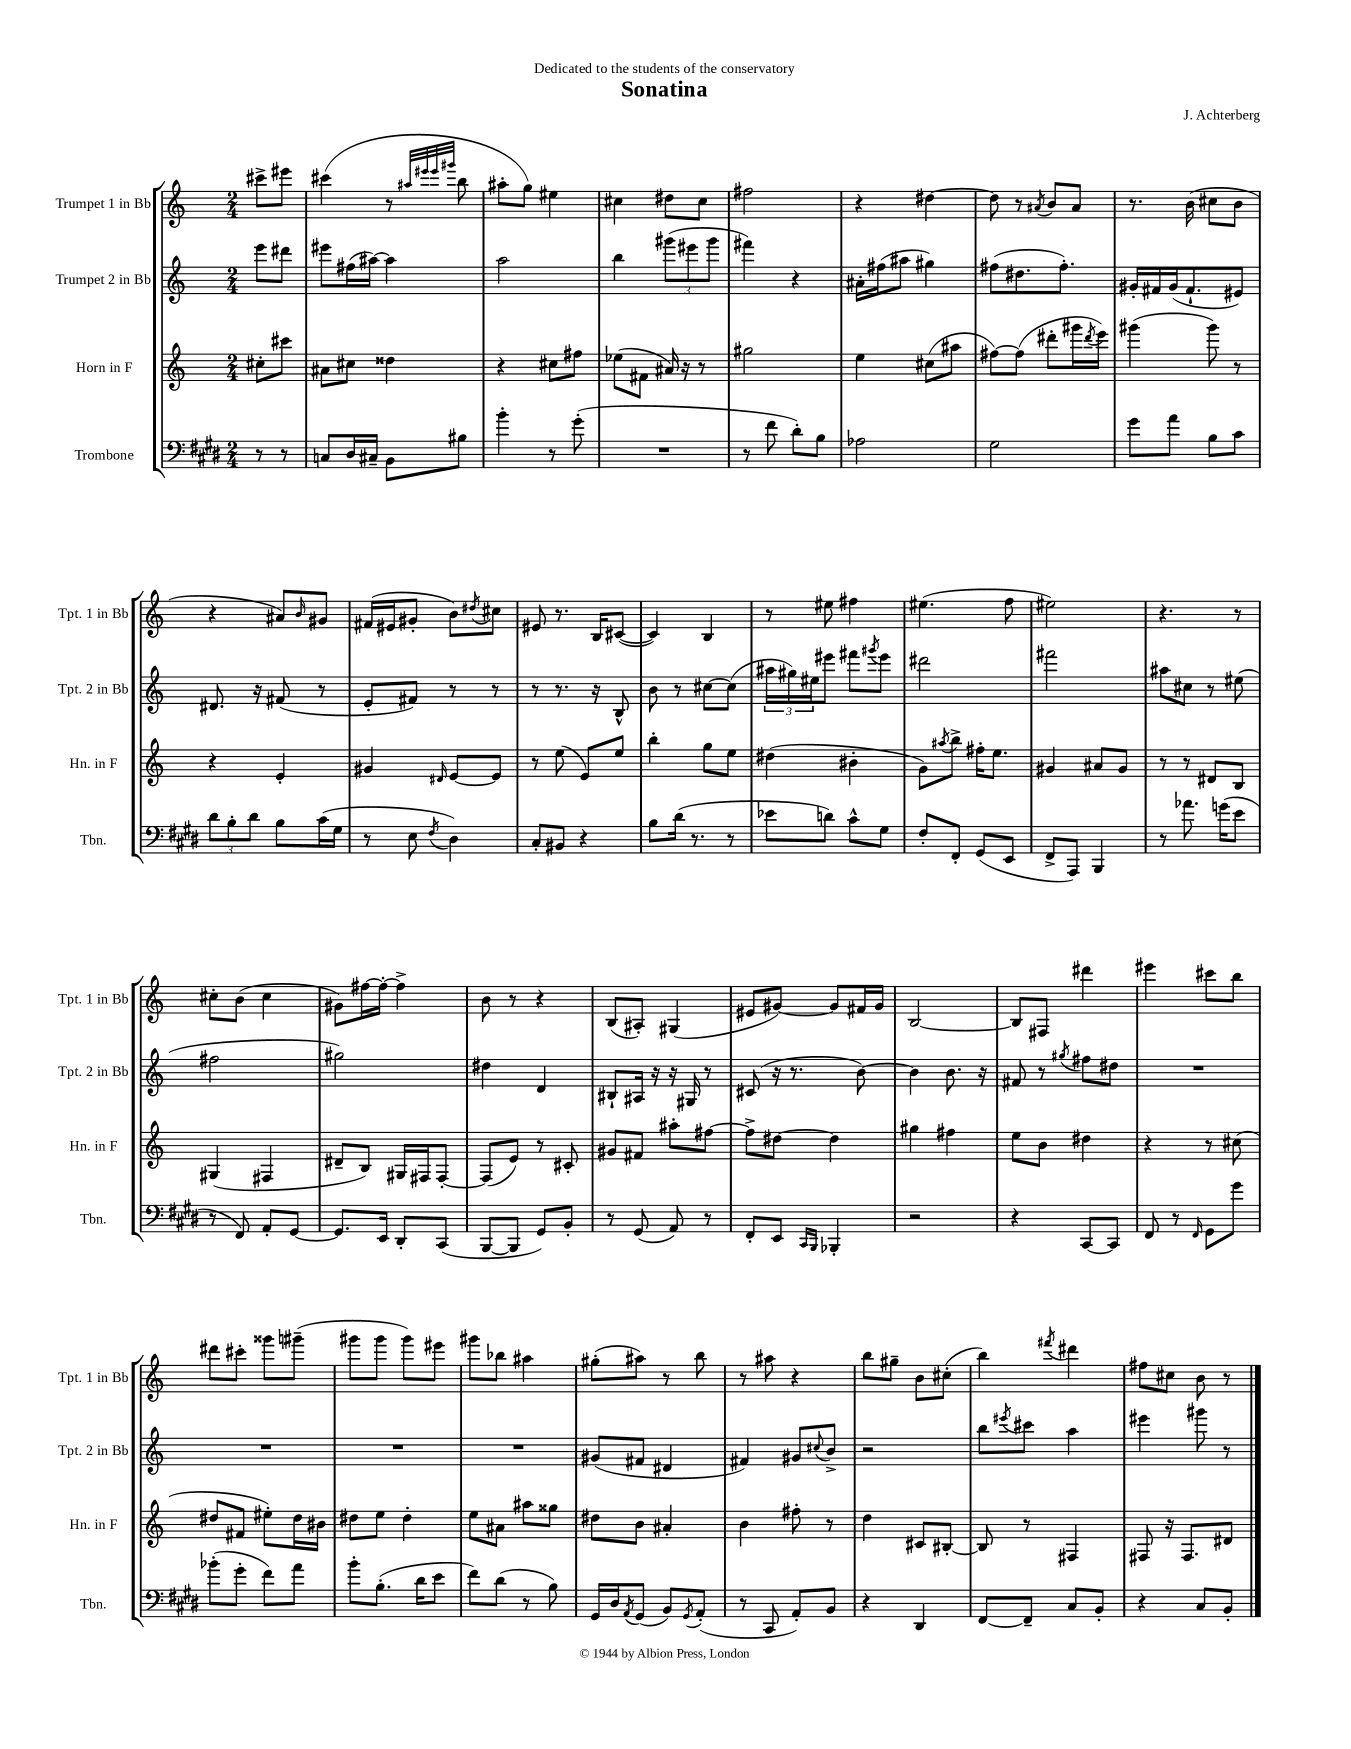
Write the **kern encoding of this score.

**kern	**kern	**kern	**kern
*staff4	*staff3	*staff2	*staff1
*clefF4	*clefG2	*clefG2	*clefG2
*k[f#c#g#d#]	*k[]	*k[]	*k[]
*M2/4	*M2/4	*M2/4	*M2/4
8r	8cc#'	8eee	8ccc#^
8r	8ccc#	8ddd#	8eee#
=	=	=	=
8C	8a#	8eee#	(4ccc#
16D#	8cc#	(16ff#	.
16C#~	.	[16aa#)	.
8BB	4dd##	4aa#]	8r
.	.	.	32qqaa#
.	.	.	32qqeee#
.	.	.	32qqeee#
.	.	.	32qqggg#
8B#	.	.	8bb
=	=	=	=
4b'	4r	2aa	8aa#'
.	.	.	8gg)
8r	8cc#	.	4ee#
(8g#'	8ff#	.	.
=	=	=	=
2r	(8ee-	4bb	4cc#
.	8f#	.	.
.	16a#)	(12ggg#	8dd#
.	16r	.	.
.	.	12eee#	.
.	8r	.	8cc#
.	.	12ggg#	.
=	=	=	=
8r	2gg#	4fff#)	2ff#
8f#	.	.	.
8d#')	.	4r	.
8B	.	.	.
=	=	=	=
2A-	4ee	16a#'	4r
.	.	(16ff#	.
.	.	8aa#	.
.	(8cc#	4gg#)	[4dd#
.	8aa#	.	.
=	=	=	=
2G#	[8ff#)	(8ff#	8dd#]
.	(8ff#]	8.dd#	8r
.	.	.	8qa#
.	8ddd#'	.	8b
.	.	8.ff#')	.
.	16ggg#	.	8a#
.	8qddd#	.	.
.	16eee)	.	.
=	=	=	=
8g#	(4ggg#	16g#'	8.r
.	.	16f#	.
8a	.	(16g#	.
.	.	8.f#`	(16b
8B	8ggg#)	.	8cc#
8c#	8r	8e#)	8b
=	=	=	=
12d#	4r	8.d#	4r
12B'	.	.	.
12d#	.	.	.
.	.	16r	.
8B	4e'	(8f#	8a#)
.	.	.	16qqb
(16c#	.	8r	8g#
16G#	.	.	.
=	=	=	=
8r	4g#	8e'	(16f#
.	.	.	16e#
8E	.	8f#)	8g#'
8qF#	16qqd#	.	.
4D#)	[8e	8r	8b)
.	.	.	8qdd#
.	8e]	8r	8cc#
=	=	=	=
8C#'	8r	8r	8e#
8BB#	(8ee	8.r	8.r
4r	8e)	.	.
.	.	16r	16B
.	8ee	8B^^	([8c#
=	=	=	=
8B	4bb'	8b	4c#])
(16d#	.	8r	.
8.r	.	.	.
.	8gg	[8cc#	4B
8r	8ee	(8cc#]	.
=	=	=	=
8e-	(4dd#	24aa#	8r
.	.	24gg#)	.
.	.	24ee#	.
8d)	.	8eee#	8ee#
8c#^^	4b#'	8fff#	4ff#
.	.	8qggg#	.
8G#	.	8eee#	.
=	=	=	=
8F#'	8g)	2ddd#	(4.ee#
.	8qaa#	.	.
8FF#'	8bb^	.	.
(8GG#	16ff#'	.	.
.	8.ee	.	.
8EE	.	.	8ff
=	=	=	=
8FF#^	4g#	2fff#	2ee#)
8AAA)	.	.	.
4BBB	8a#	.	.
.	8g#	.	.
=	=	=	=
8r	8r	8aa#	4.r
8.a-	8r	8cc#	.
.	8d#	8r	.
(16g	.	.	.
8e	8B	(8ee#	8r
=	=	=	=
8r	(4G#	2ff#	8cc#'
8FF#)	.	.	(8b
8AA'	4F#	.	4cc#
[8GG#	.	.	.
=	=	=	=
8.GG#]	8d#~	2gg#)	8g#)
.	8B)	.	[16ff#
16EE	.	.	16ff#'_
8DD#'	16G#	.	4ff#^]
.	16F#	.	.
(8CC#	[8F#'	.	.
=	=	=	=
[8BBB	(8F#]	4dd#	8b
8BBB]	8e)	.	8r
8GG#)	8r	4d	4r
8BB'	8c#'	.	.
=	=	=	=
8r	8g#	8B#`	(8B
(8GG#	8f#	16A#	8A#')
.	.	16r	.
8AA)	8aa#'	16r	(4G#
.	.	16G#	.
8r	[8ff#	8r	.
=	=	=	=
8FF#'	8ff#^]	(8c#	8e#
8EE	[8dd#	16r	[8g#)
.	.	8.r	.
16qqCC#	.	.	.
16qqBBB	.	.	.
4BBB-'	4dd#]	.	8g#]
.	.	[8b)	16f#
.	.	.	16g#
=	=	=	=
2r	4gg#	4b]	[2B
.	4ff#	8.b	.
.	.	16r	.
=	=	=	=
4r	8ee	8f#	8B]
.	8b	8r	8F#
.	.	8qgg#	.
[8CC#	4dd#	8ff#	4ddd#
8CC#]	.	8dd#	.
=	=	=	=
8FF#	4r	2r	4eee#
8r	.	.	.
16qqFF#	.	.	.
8GG#	8r	.	8ccc#
8g#	(8cc#	.	8bb
=	=	=	=
(8b-'	8dd#	2r	8ddd#
8g#'	8f#	.	8ccc#'
8f#)	8ee#')	.	8ggg##
8a	16dd#	.	(8ggg#~
.	16b#	.	.
=	=	=	=
8b'	8dd#	2r	8ggg#
(8.B'	8ee	.	8ggg#
.	4dd#'	.	8ggg#)
16d#	.	.	.
8e	.	.	8eee#
=	=	=	=
8f#)	8ee	2r	8ggg#
(8d#	8a#	.	8bb-
8r	8aa#	.	4aa#
8B)	8gg##	.	.
=	=	=	=
16GG#	8dd#	(8g#	(8gg#'
16D#	.	.	.
8qAA	.	.	.
(8GG#	8b	8f#	8aa#)
8BB)	4a#'	4d#	8r
8qGG#	.	.	.
(8AA'	.	.	8bb
=	=	=	=
8r	4b	4f#)	8r
8CC#	.	.	8aa#
8AA')	8ff#'	8g#	4r
.	.	8qqcc#	.
8BB	8r	8b^	.
=	=	=	=
4r	4dd	2r	8bb
.	.	.	8gg#~
4DD#	8c#	.	8b
.	[8B#'	.	(8cc#'
=	=	=	=
[8FF#	8B#]	8bb	4bb)
.	.	8qeee#	.
8FF#~]	8r	8ccc#	.
.	.	.	8qfff#
8C#	4F#	4aa	4ddd#
8BB'	.	.	.
=	=	=	=
4r	8F#	4eee#	8ff#
.	16r	.	8cc#
.	8.F#	.	.
8C#	.	8ggg#	8b
8BB'	8d#	8r	8r
==	==	==	==
*-	*-	*-	*-
